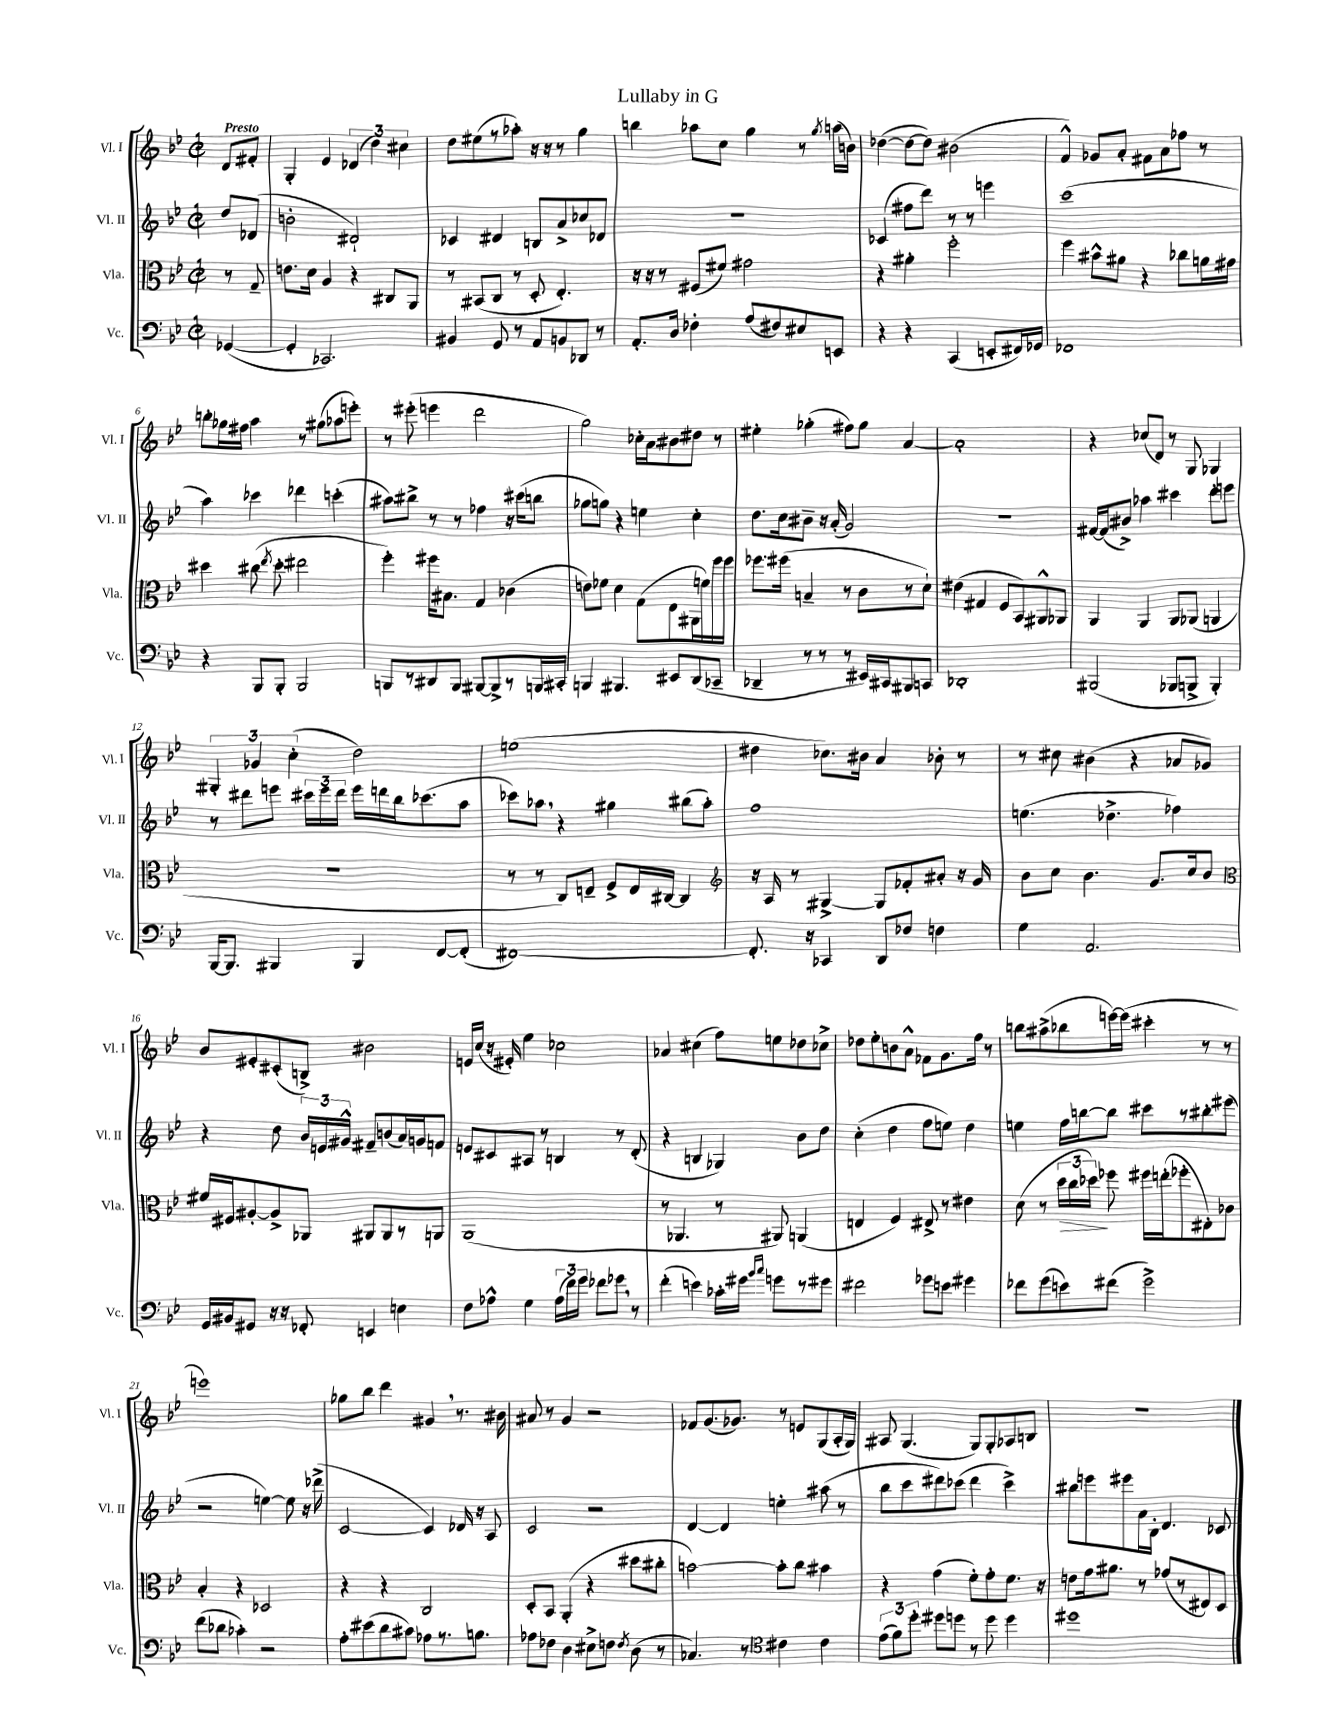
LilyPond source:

\header { title = "Lullaby in G" }
<<
\new StaffGroup <<
\new Staff = "s0" \with { instrumentName = "Vl. I" shortInstrumentName = "Vl. I" } {
    \clef treble \key bes \major \defaultTimeSignature \time 2/2 \partial 4 \tempo "Presto"
    \autoBeamOff d'8[ fis'8]-. |
    g4-. ees'4 \tuplet 3/2 { des'4( d''4) cis''4 } |
    d''8[ eis''8( r8 aes''8]-.) r16 r16 r8 g''4 |
    b''4 aes''8[ c''8] g''4 r8 \acciaccatura { g''8 } a''16[( b'16]) |
    des''4~( des''8[~ des''8]) bis'2( |
    f'4-^) ges'8[ a'8]-. fis'8[ a'8 fes''8] r8 |
    b''8[-. ges''16 fis''16] a''4 r8 gis''8[( aes''8 e'''8]-.) |
    r8 eis'''8-.( e'''4 d'''2 |
    g''2) ces''16[-. a'16 bis'8 dis''8] r8 |
    eis''4-. ges''4-.( fis''8[) ges''8] a'4~ |
    a'1-. |
    r4 ces''8[( d'8]) r8 g8 ges4 |
    \tuplet 3/2 { gis4-. ges'4 c''4-.( } d''2) |
    e''1( |
    dis''4 ces''8.[) bis'16] a'4 bes'8-. r8 |
    r8 cis''8 bis'4( r4 aes'8[ ges'8]) |
    bes'8[ eis'8-. cis'8-.( b8]->) bis'2 |
    e'16[ c''16]( r16 eis'16-.) ees''4 ces''2 |
    aes'4 cis''4( f''8[) e''8 des''8 ces''8]-> |
    des''8[ ees''8-. b'8 a'8]-^ fes'8[ g'8. f''16] r8 |
    b''8[ ais''8->( bes''8 e'''16~) e'''16]( cis'''4-. r8 r8 |
    e'''1) |
    ges''8[ bes''8] d'''4 gis'4 \breathe r8. bis'16 |
    ais'8 r8 g'4 r2 |
    fes'8[ g'8.( ges'8.]) r8 e'8[ g8( a16-. g16]) |
    ais8 g4.( g8[) g8-. aes8 b8] |
    r1 \bar "|." |
}
\new Staff = "s1" \with { instrumentName = "Vl. II" shortInstrumentName = "Vl. II" } {
    \clef treble \key bes \major \defaultTimeSignature \time 2/2 \partial 4
    \autoBeamOff d''8[ des'8]( |
    b'2-. dis'2-!) |
    ces'4 dis'4 b8[ a'8-> ces''8 des'8] |
    r1 |
    ces'4( fis''8[ d'''8]) r8 r8 e'''4 |
    c'''1( |
    a''4) ces'''4 des'''4 c'''4-.( |
    ais''8[) bis''8]-> r8 r8 fes''4 r16 cis'''16[( b''8] |
    ges''8[ g''8]) r4 e''4 c''4-. |
    d''8.[ c''16 bis'8]-- r16 a'16-.( g'2) |
    r1 |
    fis'16[~ fis'16( bis'8]->) aes''4 cis'''4 d'''8[-. e'''8] |
    r8 dis'''8[ e'''8] \tuplet 3/2 { cis'''16[ e'''16 dis'''16] } e'''16[ d'''16 bes''16 ces'''8.( a''8] |
    ces'''8[) aes''8] \breathe r4 gis''4 bis''8[( aes''8]-.) |
    f''1 |
    e''4.( des''4.-> fes''4) |
    r4 d''8 \tuplet 3/2 { bes'16[ e'16 gis'16]-^ } fis'8[-- b'8( a'16) g'16 f'8] |
    e'8[ cis'8 ais8] r8 b4 r8 d'8-.( |
    r4 b4 ges4) bes'8[ d''8] |
    c''4-.( d''4 f''8[ e''8]) d''4 |
    e''4 f''16[ b''16~ b''8] cis'''8[ r8 bis''8-. eis'''8]( |
    r2 e''4~) e''8 r16 des'''16->( |
    c'2~ c'4) des'16 r16 a8 |
    c'2 r2 |
    d'4~ d'4 e''4-. ais''8( r8 |
    bes''8[ c'''8 dis'''8) ces'''8]( dis'''4 ces'''4->) |
    bis''8[ e'''8 eis'''8 a'16 bes16]-. d'4. ces'8 \bar "|." |
}
\new Staff = "s2" \with { instrumentName = "Vla." shortInstrumentName = "Vla." } {
    \clef alto \key bes \major \defaultTimeSignature \time 2/2 \partial 4
    \autoBeamOff r8 g8-- |
    e'8.[ d'16] a4 r4 cis8[ a,8] |
    r8 bis,8[( c8] r8 d8-. ees4.-.) |
    r16 r16 r8 fis8[( fis'8]) gis'2 |
    r4 ais'4-. f''2-. |
    f''4 bis'8[-^ ais'8] r4 ces''8[ a'16 gis'16] |
    dis''4 cis''8( \acciaccatura { ees''8 } dis''8-. eis''2 |
    f''4-.) fis''16[ bis8.] g4 ces'4( |
    e'8[) fes'8] d'4 g8[( ees8 ais,16 f'16) f''16 f''16] |
    fes''8.[ fis''16]( b4-- r8 c'8[ r8 d'8]-!) |
    eis'4( gis4 f8[ bes,8) ais,8-^ aes,8] |
    a,4 a,4 a,8[ aes,8]( a,4 |
    r1 |
    r8 r8 c8[) e8]-- f8[-> e16 cis16]~ cis4 |
    \clef treble r16 a16 r8 gis4~-> gis8[ fes'8-. ais'8]-. r16 g'16 |
    bes'8[ c''8] bes'4. g'8.[ c''16 bes'8] |
    \clef alto fis'16[ fis16 ais8~-. ais8-> aes,8] ais,8[ ais,8 r8 a,8] |
    a,1( |
    r8 aes,4. r8 ais,8) a,4( |
    e4 f4) eis8-> r8 eis'4 |
    d'8( r8 \tuplet 3/2 { d''16[\> c''16 des''16]\!) } fes''8 fis''16[ e''16-.( fes''8-. eis8-.) ces'8] |
    bes4-. r4 des2 |
    r4 r4 c2 |
    d8[-. bes,8] a,4-.( r4 dis''8[ cis''8]-. |
    b'2~) b'8[-. c''8] bis'4 |
    r4 g'4( f'8[-.) g'8-. f'8.] r16 |
    e'8[ g'16 ais'8.] r8 ges'8[( r8 eis8) d8] \bar "|." |
}
\new Staff = "s3" \with { instrumentName = "Vc." shortInstrumentName = "Vc." } {
    \clef bass \key bes \major \defaultTimeSignature \time 2/2 \partial 4
    \autoBeamOff ges,4~( |
    ges,4-. ces,2.) |
    bis,4 g,8 r8 a,8[ b,8 des,8] r8 |
    a,8.[-. d16] fes4-. a8[( fis8) eis8 e,8] |
    r4 r4 c,4( e,8[-. fis,16) ges,16] |
    fes,1 |
    r4 bes,,8[ bes,,8]-. bes,,2 |
    b,,8[ r8 dis,8 b,,8] bis,,8[~ bis,,8-> r8 b,,16 cis,16]-. |
    b,,4 bis,,4. eis,8[ d,8( ces,8]-- |
    des,4-- r8 r8 r8 eis,16[) cis,16 bis,,8 c,8] |
    des,1-. |
    bis,,2( bes,,8[ b,,8]-> b,,4-.) |
    bes,,16[~ bes,,8.] bis,,4 bis,,4 f,8[~ f,8]-.( |
    fis,1~) |
    fis,8.-. r16 ces,4 d,8[ fes8] f4 |
    g4 a,2. |
    g,16[ bis,16 gis,8] r16 r16 fes,8-. e,4 e4 |
    f8[ aes8]-^ g4 \tuplet 3/2 { aes16[( f'16) g'16] } fes'8[ ges'8] \breathe r8 |
    f'4-.( e'4) ces'16[-. gis'16] \grace { bes'16[ c''16] } g'8[ r8 gis'8] |
    fis'2 ges'8[ e'8] gis'4 |
    fes'8[ g'8( e'8) fis'8]( g'2->) |
    f'8[( des'8] ces'4-.) r2 |
    a8[-. eis'8( d'8 cis'8]) aes8[ r8. b8.] |
    aes8[ fes8] d4 eis8[-> f8] \acciaccatura { f8 } d8( r8 |
    ces4.) r8 \clef tenor cis'4 cis'4 |
    \tuplet 3/2 { ees'8[( f'8) d''8]-. } dis''8[ d''8] r8 d''8 d''4 |
    dis''1 \bar "|." |
}
>>
>>
